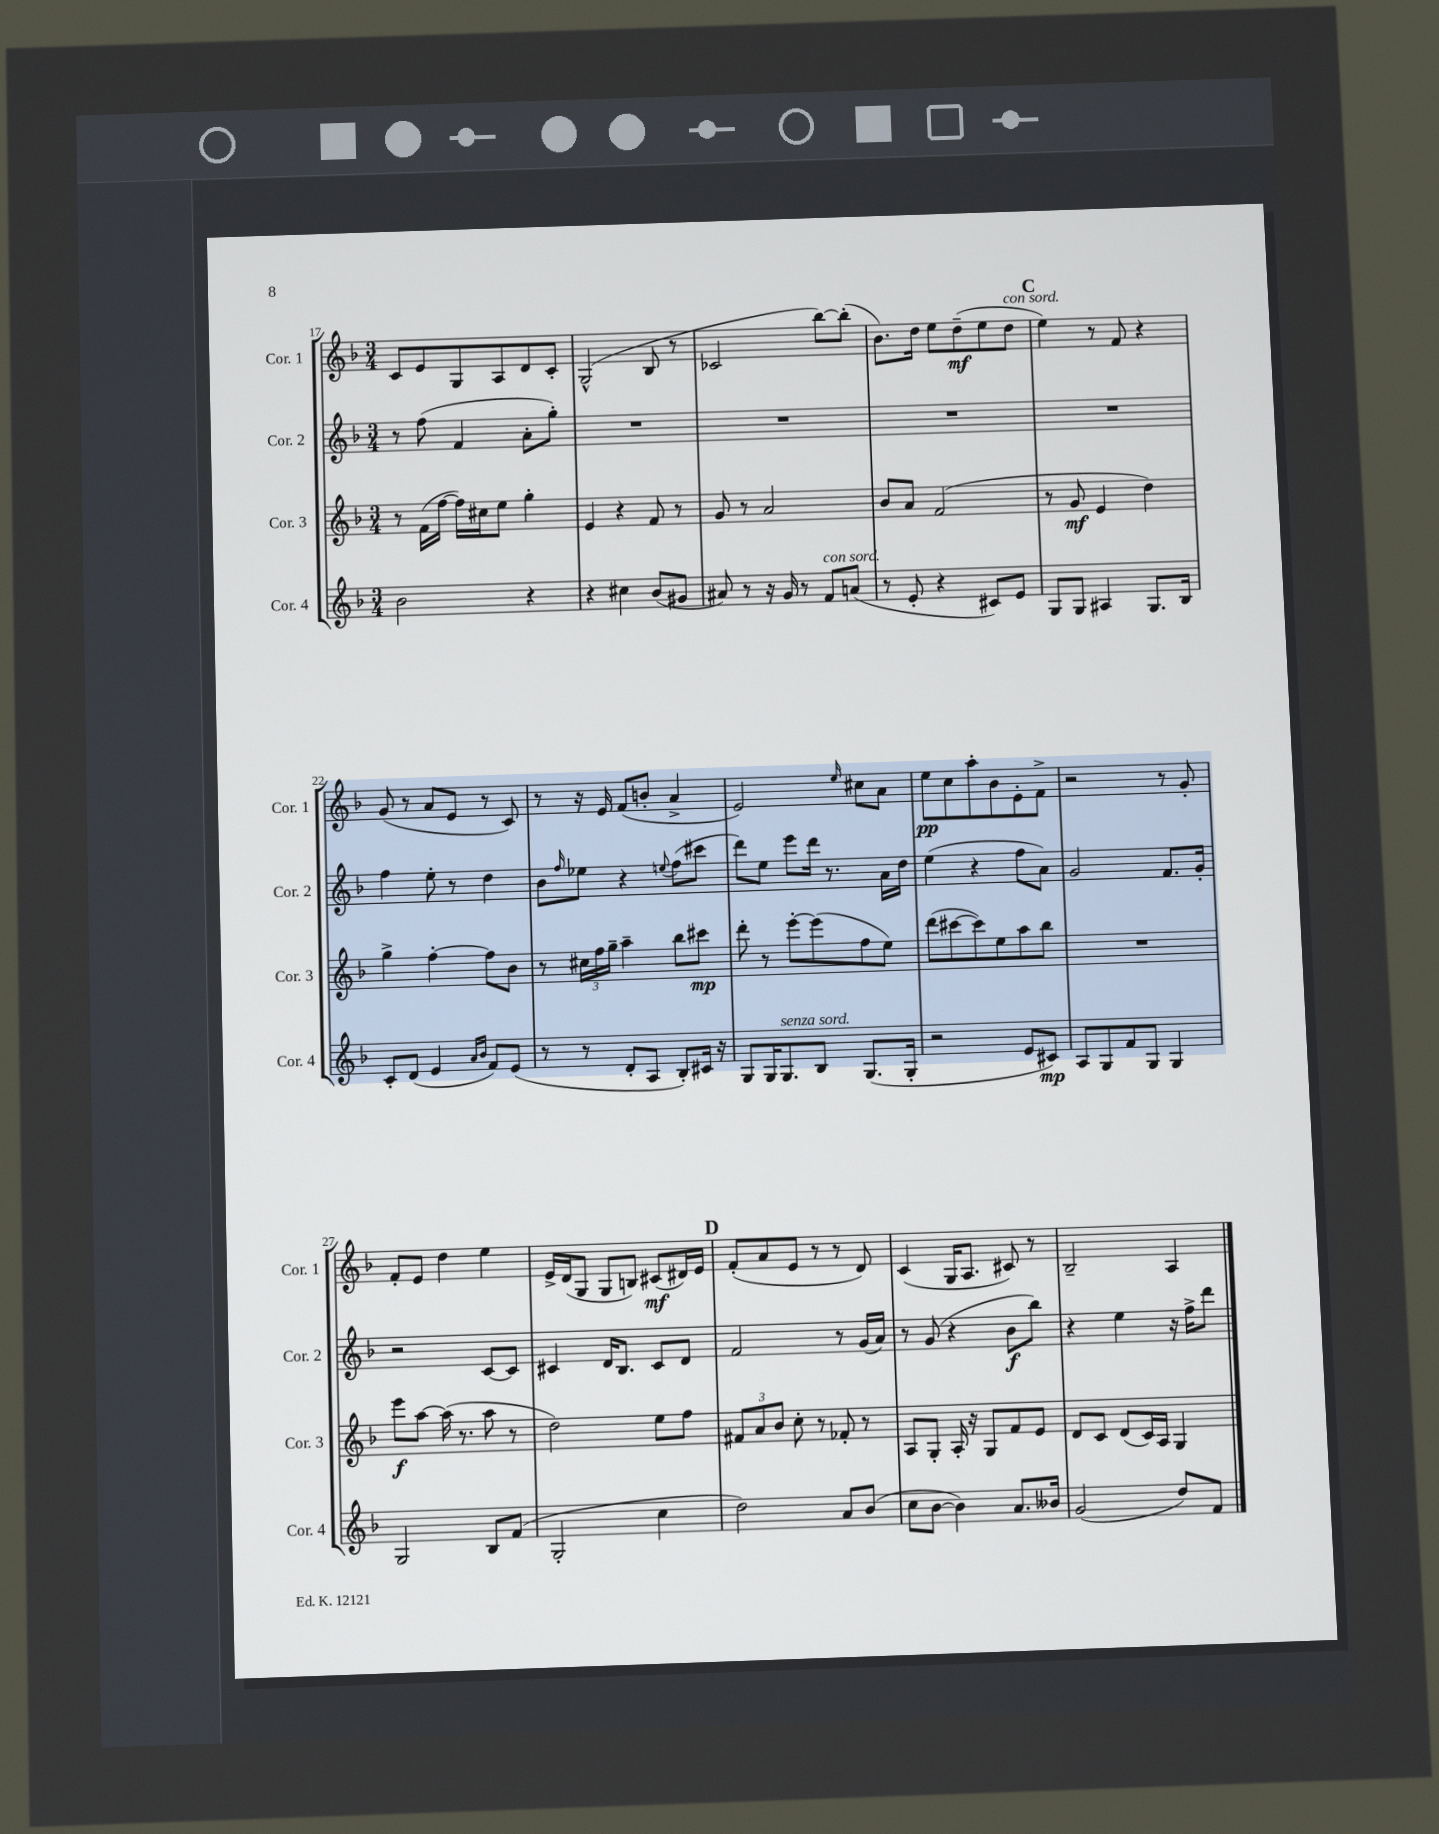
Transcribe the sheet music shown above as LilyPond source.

<<
\new StaffGroup <<
\new Staff = "s0" \with { instrumentName = "Cor. 1" shortInstrumentName = "Cor. 1" } {
    \clef treble \key f \major \numericTimeSignature \time 3/4
    c'8 e'8 g8 a8 d'8 c'8-. |
    g2-^( bes8 r8 |
    ces'2 bes''8~) bes''8-.( |
    bes'8.) d''16 e''8 d''8--\mf( e''8 d''8^\markup { \italic "con sord." } |
    \mark \markup { \bold "C" } e''4) r8 f'8 r4 |
    g'8( r8 a'8 e'8 r8 c'8) |
    r8 r16 e'16 f'8( b'8-. a'4-> |
    e'2) \grace { e''16 } cis''8 a'8 |
    e''8\pp c''8 a''8-. bes'8 e'8-. f'8-> |
    r2 r8 g'8-. |
    f'8-. e'8 d''4 e''4 |
    e'16-> d'16( g8 g8 b8) cis'8\mf( dis'16) e'16 |
    \mark \markup { \bold "D" } f'8-.( a'8 e'8 r8 r8 d'8) |
    c'4( g16 a8. cis'8) r8 |
    bes2-- a4 \bar "|." |
}
\new Staff = "s1" \with { instrumentName = "Cor. 2" shortInstrumentName = "Cor. 2" } {
    \clef treble \key f \major \numericTimeSignature \time 3/4
    r8 f''8( f'4 a'8-. g''8-.) |
    R2. |
    R2. |
    R2. |
    \mark \markup { \bold "C" } R2. |
    f''4 e''8-. r8 d''4 |
    bes'8 \grace { f''16 } ees''8 r4 \appoggiatura { e''8 } f''8( cis'''8 |
    d'''8) e''8 e'''8 d'''16 r8. a'16 d''16 |
    e''4( r4 f''8 a'8) |
    g'2 f'8. g'16-. |
    r2 c'8~ c'8 |
    cis'4 d'16 bes8. cis'8 d'8 |
    \mark \markup { \bold "D" } f'2 r8 g'16( a'16) |
    r8 g'8( r4 bes'8\f bes''8) |
    r4 e''4 r16 f''16-> d'''8 \bar "|." |
}
\new Staff = "s2" \with { instrumentName = "Cor. 3" shortInstrumentName = "Cor. 3" } {
    \clef treble \key f \major \numericTimeSignature \time 3/4
    r8 f'16( f''16~ f''16) cis''16 e''8 g''4-. |
    e'4 r4 f'8 r8 |
    g'8 r8 a'2 |
    bes'8 a'8 f'2( |
    \mark \markup { \bold "C" } r8 g'8\mf e'4 d''4) |
    g''4-> f''4~-. f''8 bes'8 |
    r8 \tuplet 3/2 { cis''16 f''16 g''16-- } a''4-- bes''8 cis'''8\mp |
    d'''8-. r8 e'''8~-. e'''8( f''8 e''8) |
    d'''8( cis'''8~ cis'''8) e''8 a''8 bes''8 |
    R2. |
    e'''8\f a''8~ a''16( r8. a''8 r8 |
    d''2) e''8 f''8 |
    \mark \markup { \bold "D" } \tuplet 3/2 { fis'8 a'8 bes'8 } c''8-. r8 fes'8-. r8 |
    a8 g8-. a16-. r16 g8 f'8 e'8 |
    d'8 c'8 d'8( c'16) a16 g4 \bar "|." |
}
\new Staff = "s3" \with { instrumentName = "Cor. 4" shortInstrumentName = "Cor. 4" } {
    \clef treble \key f \major \numericTimeSignature \time 3/4
    bes'2 r4 |
    r4 cis''4 bes'8( gis'8 |
    ais'8) r8 r16 g'16 r8 f'8^\markup { \italic "con sord." } a'8( |
    r8 e'8-. r4 cis'8) e'8 |
    \mark \markup { \bold "C" } g8 g8 ais4 g8. bes16 |
    c'8-. d'8( e'4 \grace { a'16 bes'16 } f'8) e'8( |
    r8 r8 d'8-. a8 bes8-.) cis'16 r16 |
    g8 g16 g8.^\markup { \italic "senza sord." } bes8 g8.( g16-. |
    r2 e'8 cis'8\mp) |
    a8 g8 f'8 g8 g4 |
    g2 bes8 f'8( |
    g2-. c''4 |
    \mark \markup { \bold "D" } d''2) a'8 bes'8( |
    c''8 bes'8~ bes'4) a'8. beses'16 |
    g'2( d''8) f'8 \bar "|." |
}
>>
>>
\layout { \context { \Score currentBarNumber = #17 } }
